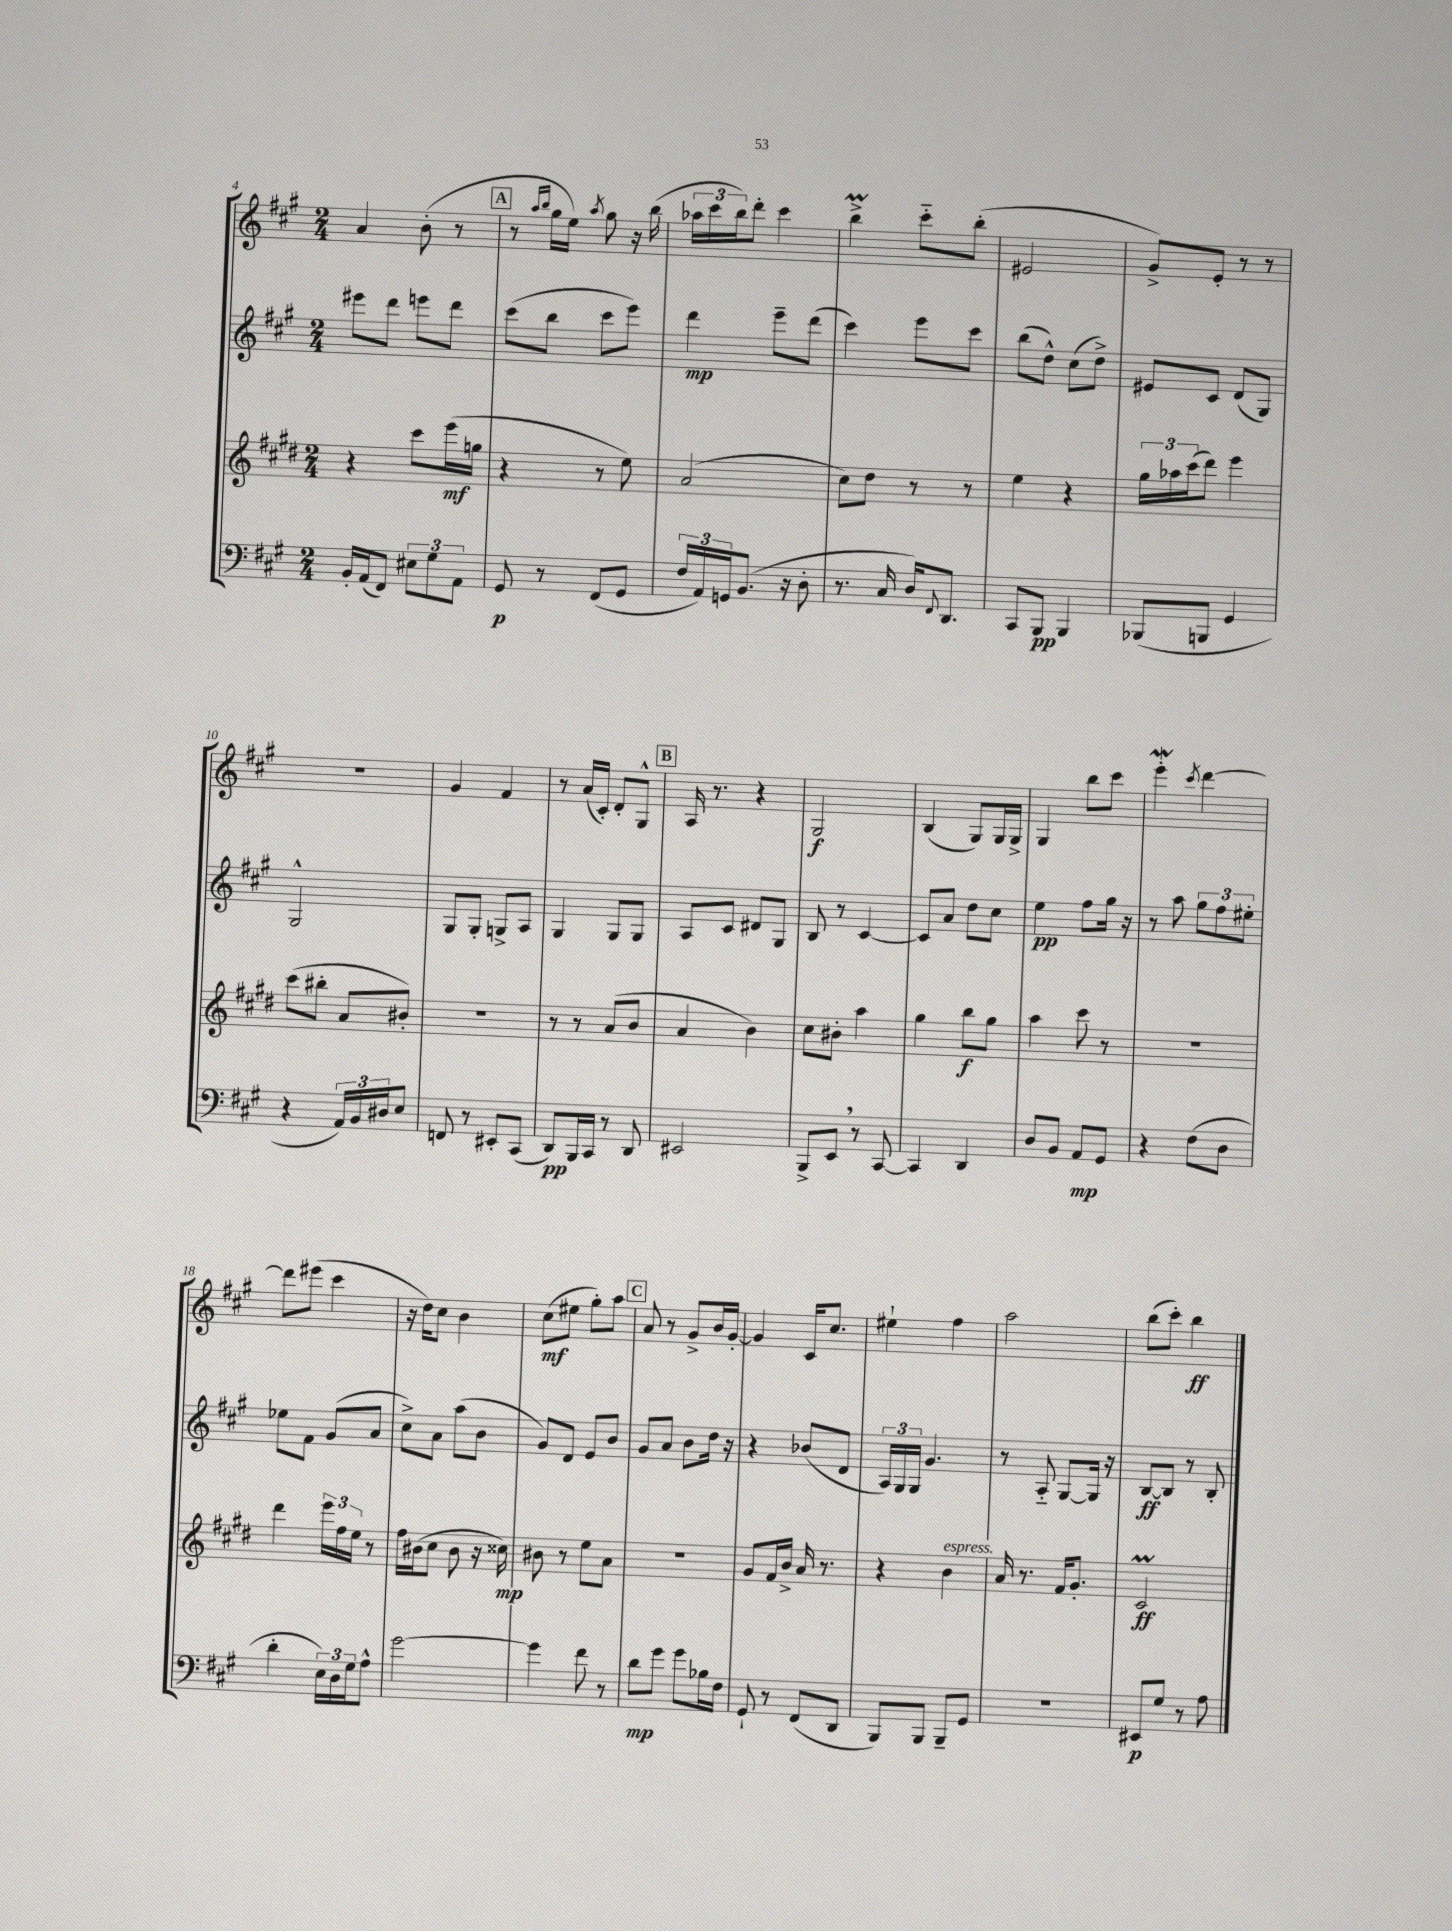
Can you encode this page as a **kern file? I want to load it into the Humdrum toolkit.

**kern	**kern	**kern	**kern
*staff4	*staff3	*staff2	*staff1
*clefF4	*clefG2	*clefG2	*clefG2
*k[f#c#g#]	*k[f#c#g#d#]	*k[f#c#g#]	*k[f#c#g#]
*M2/4	*M2/4	*M2/4	*M2/4
16BB'/LL	4r	8eee#\L	4a/
(16AA/J	.	.	.
8FF#/J)	.	8ddd\J	.
12E#\L	8ccc#\L	8eee\L	(8b'\
12G#\	.	.	.
.	(16eee\L	8ddd\J	8r
12AA\J	.	.	.
.	16gg\JJ	.	.
=	=	=	=
8GG#/	4r	(8ccc#\L	8r
.	.	.	16qqaa/LL
.	.	.	16qqbb/JJ
8r	.	8bb\J	16gg#\LL
.	.	.	16ee\JJ)
.	.	.	8qaa/
(8FF#/L	8r	8ccc#\L	8gg#\
8GG#/J	8ee\)	8eee\J)	16r
.	.	.	(16bb\
=	=	=	=
24F#/LL	(2a/	4ddd\	24aa-\LL
24AA/)	.	.	24ccc#\
24GG/J	.	.	24bb\J)
(8.BB/J	.	.	8ddd'\J
.	.	8eee~\L	4ccc#\
16r	.	.	.
8D'\	.	(8ddd\J	.
=	=	=	=
8.r	8cc#\L)	4ccc#\)	4bb^\
.	8dd#\J	.	.
16C#/	.	.	.
16D/LK)	8r	8eee\L	8ccc#'~\L
8qqFF#/	.	.	.
8.DD/J	.	.	.
.	8r	8ccc#\J	(8bb'\J
=	=	=	=
8CC#/L	4ee\	(8bb\L	2e#/
8BBB/J	.	8dd^^\J)	.
4BBB/	4r	(8cc#\L	.
.	.	8dd^\J)	.
=	=	=	=
(8BBB-/L	24gg#\LL	8e#/L	8g#^/L)
.	24aa-\	.	.
.	(24ccc#\J	.	.
8BBB/J	8ddd#\J)	8c#/J	8e'/J
4GG#/	4eee\	(8d/L	8r
.	.	8G#/J)	8r
=	=	=	=
4r	(8ccc#\L	2G#^^/	2r
.	8bb#'\J	.	.
24AA/LL)	8a/L	.	.
24BB/	.	.	.
24D#/J	.	.	.
8E/J	8b#'/J)	.	.
=	=	=	=
8FF/	2r	8G#/L	4g#/
8r	.	8G#'/J	.
8EE#'/L	.	8G^/L	4f#/
(8CC#/J	.	8A/J	.
=	=	=	=
8DD/L)	8r	4G#/	8r
16BBB/L	8r	.	(16a/LL
16CC#/JJ	.	.	16c#'/JJ)
8r	(8a/L	8G#/L	8d'/L
8DD/	8b/J	8G#/J	8G#^^/J
=	=	=	=
2EE#/	4a/	8A/L	16A/
.	.	.	8.r
.	.	8c#/J	.
.	4b\)	8d#/L	4r
.	.	8G#/J	.
=	=	=	=
8BBB^/L	8cc#\L	8B/	2G#/
8EE/J	8b#'\J	8r	.
8r	4aa\	[4c#/	.
[8CC#/	.	.	.
=	=	=	=
4CC#/]	4gg#\	8c#/]L	(4B/
.	.	8a/J	.
4DD/	8bb\L	8dd\L	8G#/L)
.	8gg#\J	8cc#\J	16G#/L
.	.	.	16G#^/JJ
=	=	=	=
8D/L	4aa\	4ee\	4G#/
8BB/J	.	.	.
8AA/L	8ccc#\	8ff#\L	8bb\L
8GG#/J	8r	16gg#\Jk	8ccc#\J
.	.	16r	.
=	=	=	=
4r	2r	8r	4eee'\
.	.	8aa\	.
.	.	.	8qccc#/
(8F#\L	.	12gg#\L	[4ddd\
.	.	12ff#\	.
8D\J	.	.	.
.	.	12ee#'\J	.
=	=	=	=
4d'\	4ddd#\	8ee-\L	8ddd\]L
.	.	8f#\J	(8eee#\J
24E\LL)	24eee\LL	(8g#/L	4ccc#\
24D\	24ff#\	.	.
24G#\J	24ee\JJ	.	.
8A^^\J	8r	8a/J	.
=	=	=	=
[2g#\	16ff#\LL	8cc#^\L)	16r
.	(16b#\J	.	16dd\LK)
.	8cc#\J	8a\J	8cc#\J
.	8b#\	(8aa\L	4b\
.	16r	8b\J	.
.	16cc##\)	.	.
=	=	=	=
4g#\]	8b#\	8g#/L)	(8cc#\L
.	8r	8d/J	8ee#\J
8f#\	8ee\L	8e/L	8gg#'\L)
8r	8a\J	8b/J	8aa\J
=	=	=	=
8d\L	2r	8g#/L	8a/
8g#\J	.	8a/J	8r
8g#\L	.	8b\L	8g#^/L
16B-\L	.	16dd\Jk	16b/L
16F#\JJ	.	16r	[16g#'/JJ
=	=	=	=
8GG#`/	8g#/L	4r	4g#/]
8r	16f#/L	.	.
.	16b^/JJ	.	.
(8FF#/L	16a/	(8b-/L	16c#/LK
.	8.r	.	8.cc#/J
8DD/J	.	8d/J	.
=	=	=	=
8BBB/L)	4r	24A/LL)	4ee#`\
.	.	24G#/	.
.	.	24G#/JJ	.
8BBB/J	.	4.g#/	.
8BBB~/L	4b\	.	4ff#\
8GG#/J	.	.	.
=	=	=	=
2r	16a/	8r	2aa\
.	8.r	.	.
.	.	8A'~/	.
.	16f#/LK	[8G#/L	.
.	8.g#'/J	.	.
.	.	16G#/]Jk	.
.	.	16r	.
=	=	=	=
8EE#/L	2c#/	[8B/L	(8bb\L
8G#/J	.	8B/]J	8ccc#'\J)
8r	.	8r	4bb\
8A\	.	8B'/	.
==	==	==	==
*-	*-	*-	*-
